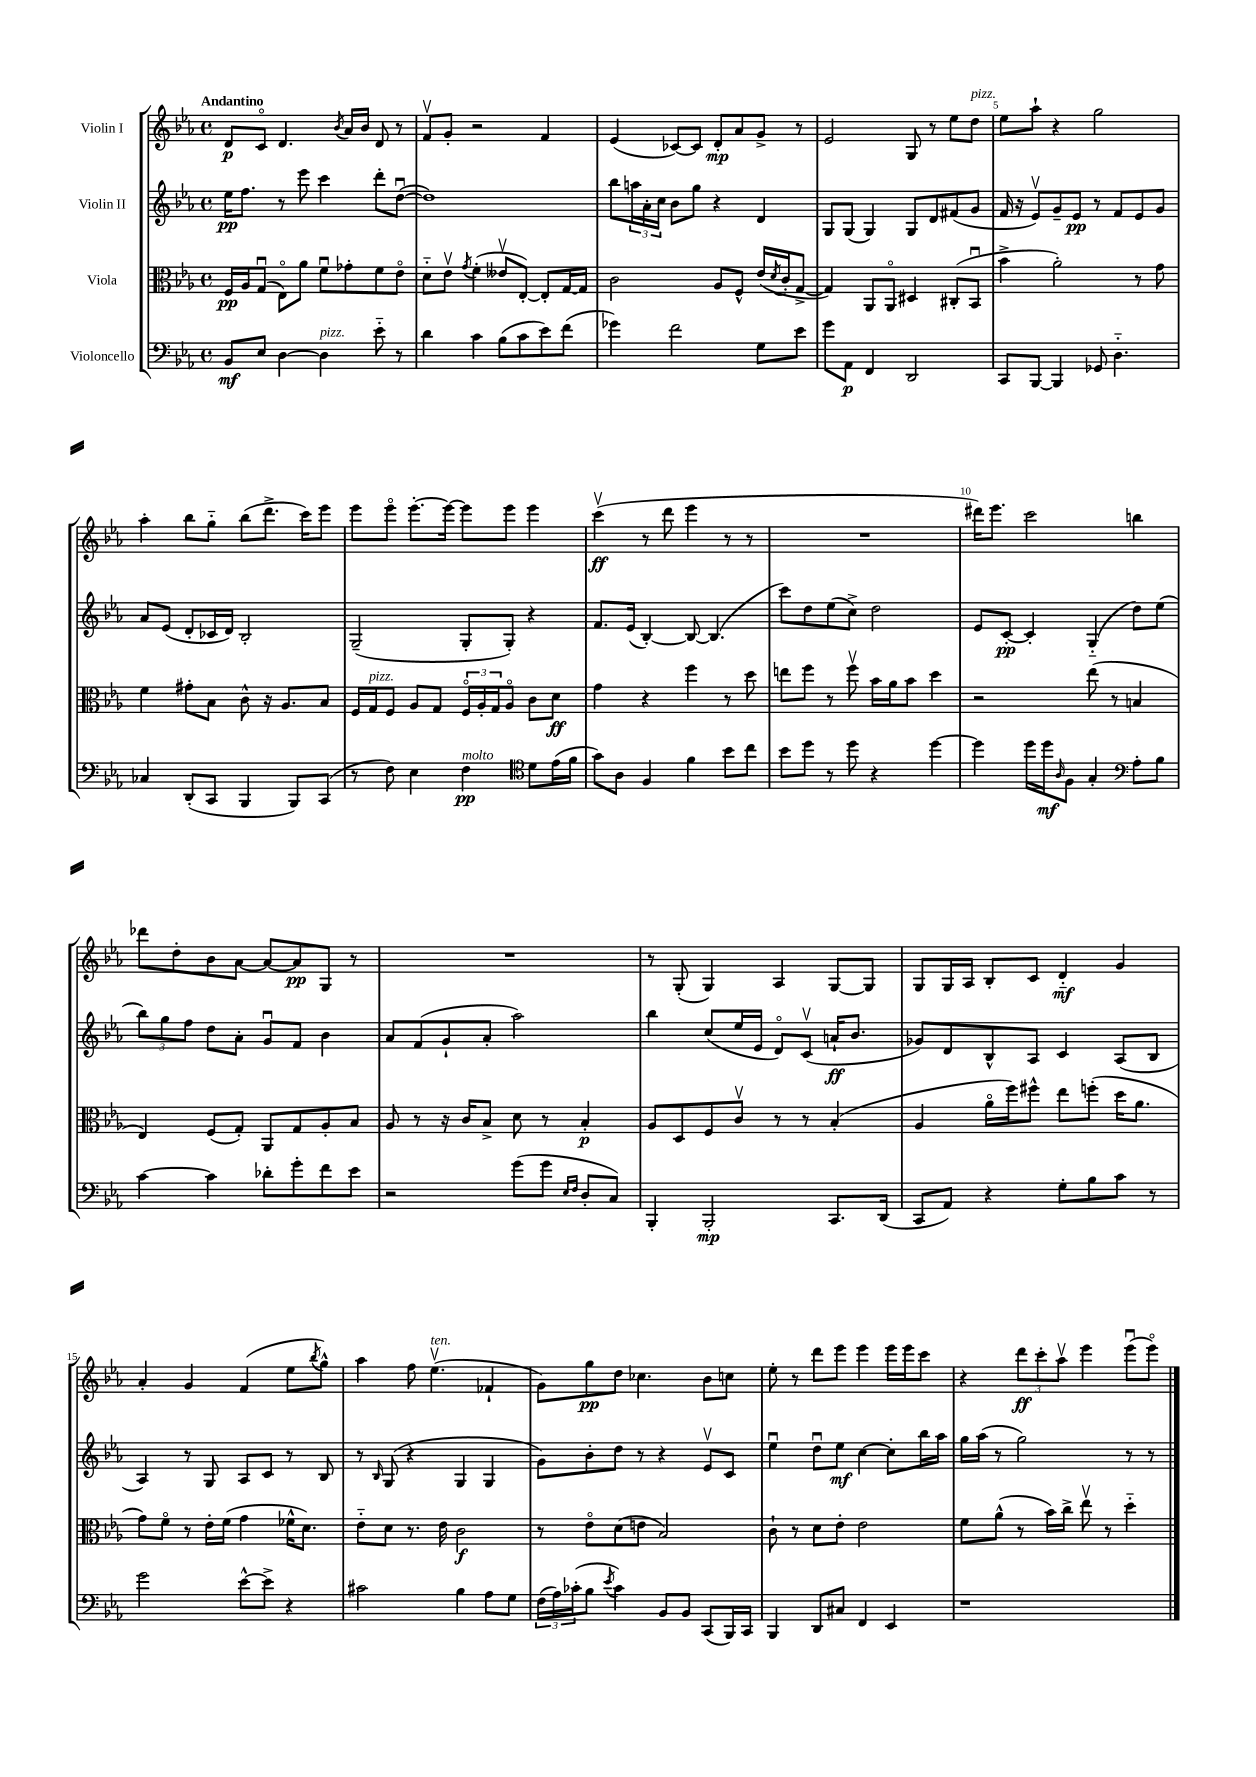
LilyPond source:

<<
\new StaffGroup <<
\new Staff = "s0" \with { instrumentName = "Violin I" } {
    \clef treble \key ees \major \defaultTimeSignature \time 4/4 \tempo "Andantino"
    d'8\p c'8\flageolet d'4. \acciaccatura { bes'8 } aes'16 bes'16 d'8 r8 |
    f'8\upbow g'8-. r2 f'4 |
    ees'4( ces'8~) ces'8 d'8-.\mp aes'8 g'8-> r8 |
    ees'2 g8 r8 ees''8 d''8^\markup { \italic "pizz." } |
    ees''8 aes''8-! r4 g''2 |
    aes''4-. bes''8 g''8-_ bes''8( d'''8.-> c'''16) ees'''8 |
    ees'''8 ees'''8\flageolet ees'''8.~-. ees'''16~ ees'''8 ees'''8 ees'''4 |
    c'''4\upbow\ff( r8 d'''8 ees'''4 r8 r8 |
    R1 |
    dis'''16) ees'''8. c'''2 b''4 |
    des'''8 d''8-. bes'8 aes'8~ aes'8~ aes'8\pp g8 r8 |
    R1 |
    r8 g8-.( g4) aes4 g8~ g8 |
    g8 g16 aes16 bes8-. c'8 d'4-_\mf g'4 |
    aes'4-. g'4 f'4( ees''8 \acciaccatura { bes''8 } g''8-^) |
    aes''4 f''8 ees''4.\upbow^\markup { \italic "ten." }( fes'4-! |
    g'8) g''8\pp d''8 ces''4. bes'8 c''8 |
    ees''8-. r8 d'''8 ees'''8 ees'''4 ees'''16 ees'''16 c'''8 |
    r4 \tuplet 3/2 { d'''8\ff c'''8-. aes''8\upbow } ees'''4 ees'''8\downbow( ees'''8\flageolet) \bar "|." |
}
\new Staff = "s1" \with { instrumentName = "Violin II" } {
    \clef treble \key ees \major \defaultTimeSignature \time 4/4
    ees''16\pp f''8. r8 ees'''8 c'''4 d'''8-. d''8~\downbow( |
    d''1) |
    bes''8 \tuplet 3/2 { a''16 aes'16-. c''16 } bes'8 g''8 r4 d'4 |
    g8 g8( g4) g8 d'8 fis'8( g'8 |
    f'16 r16 ees'8\upbow) g'8-- ees'8\pp r8 f'8 ees'8 g'8 |
    aes'8 ees'8( d'8-. ces'16 d'16) bes2-. |
    g2--( g8-. g8-.) r4 |
    f'8. ees'16( bes4~-.) bes8~ bes4.( |
    c'''8) d''8 ees''8( c''8->) d''2 |
    ees'8 c'8~-.\pp c'4-. g4-_( d''8) ees''8( |
    \tuplet 3/2 { bes''8) g''8 f''8 } d''8 aes'8-. g'8\downbow f'8 bes'4 |
    aes'8 f'8( g'8-! aes'8-. aes''2) |
    bes''4 c''8( ees''16 ees'16 d'8\flageolet) c'8\upbow( a'16-!\ff bes'8. |
    ges'8) d'8 bes8-^ aes8 c'4 aes8( bes8 |
    aes4) r8 g8 aes8 c'8 r8 bes8 |
    r8 \grace { bes16 } g8( r4 g4 g4 |
    g'8) bes'8-. d''8 r8 r4 ees'8\upbow c'8 |
    ees''4\downbow d''8\downbow ees''8\mf c''4~ c''8-. bes''16 aes''16 |
    g''16 aes''16( r8 g''2) r8 r8 \bar "|." |
}
\new Staff = "s2" \with { instrumentName = "Viola" } {
    \clef alto \key ees \major \defaultTimeSignature \time 4/4
    f16\pp aes16 g8\downbow( ees8\flageolet) aes'8 f'8\downbow ges'8-. f'8 ees'8\flageolet |
    d'8-_ ees'8\upbow \acciaccatura { g'8 } f'4-.( eeses'8\upbow ees8~-.) ees8-. g16~ g16 |
    c'2 aes8 f8-^ ees'16( \acciaccatura { d'8 } c'16-. g8~-> |
    g4) aes,8 aes,8\flageolet dis4 cis8-.( bes,8\downbow |
    bes'4-> aes'2-.) r8 g'8 |
    f'4 gis'8-. bes8 c'8-^ r16 aes8. bes8 |
    f16 g16^\markup { \italic "pizz." } f8 aes8 g8 \tuplet 3/2 { f16\flageolet aes16-. g16 } aes8\flageolet c'8 d'8\ff |
    g'4 r4 f''4 r8 d''8 |
    e''8 f''8 r8 f''8\upbow bes'16 aes'16 bes'8 d''4 |
    r2 ees''8( r8 b4 |
    ees4) f8( g8-.) aes,8 g8 aes8-. bes8 |
    aes8 r8 r16 c'16 bes8-> d'8 r8 bes4-.\p |
    aes8 d8 f8 c'8\upbow r8 r8 bes4-.( |
    aes4 aes'16\flageolet f''16) fis''8-^ ees''8 f''8-.( d''16 aes'8. |
    g'8) f'8\flageolet r8 ees'16-. f'16( g'4 fes'16-^ d'8.) |
    ees'8-_ d'8 r8. ees'16 c'2\f |
    r8 ees'8\flageolet d'8( e'8 bes2) |
    c'8-! r8 d'8 ees'8-. ees'2 |
    f'8 aes'8-^( r8 bes'16) c''16-> ees''8\upbow r8 d''4-_ \bar "|." |
}
\new Staff = "s3" \with { instrumentName = "Violoncello" } {
    \clef bass \key ees \major \defaultTimeSignature \time 4/4
    bes,8\mf ees8 d4~ d4^\markup { \italic "pizz." } ees'8-_ r8 |
    d'4 c'4 bes8( c'8 ees'8) f'8( |
    ges'4) f'2 g8 ees'8 |
    g'8 aes,8\p f,4 d,2 |
    c,8 bes,,8~ bes,,4 ges,8 d4.-_ |
    ces4 d,8-.( c,8 bes,,4 bes,,8) c,8( |
    r8 f8) ees4 f4\pp^\markup { \italic "molto" } \clef tenor d'8 ees'16( f'16 |
    g'8) aes8 f4 f'4 bes'8 c''8 |
    bes'8 d''8 r8 d''8 r4 d''4~ |
    d''4 d''16 d''16\mf \grace { aes16 } f8 g4-. \clef bass aes8-. bes8 |
    c'4~ c'4 des'8-. g'8-. f'8 ees'8 |
    r2 g'8( g'8 \grace { ees16 f16 } d8-. c8) |
    bes,,4-. bes,,2-.\mp c,8. d,16( |
    c,8 aes,8) r4 g8-. bes8 c'8 r8 |
    g'2 ees'8~-^ ees'8-> r4 |
    cis'2 bes4 aes8 g8 |
    \tuplet 3/2 { f16( aes16) ces'16-.( } bes8 \acciaccatura { ees'8 } ces'4) bes,8 bes,8 c,8( bes,,16) c,16 |
    bes,,4 d,8 cis8 f,4 ees,4 |
    r1 \bar "|." |
}
>>
>>
\layout { \context { \Score \override BarNumber.break-visibility = ##(#f #t #t) barNumberVisibility = #(every-nth-bar-number-visible 5) } }
